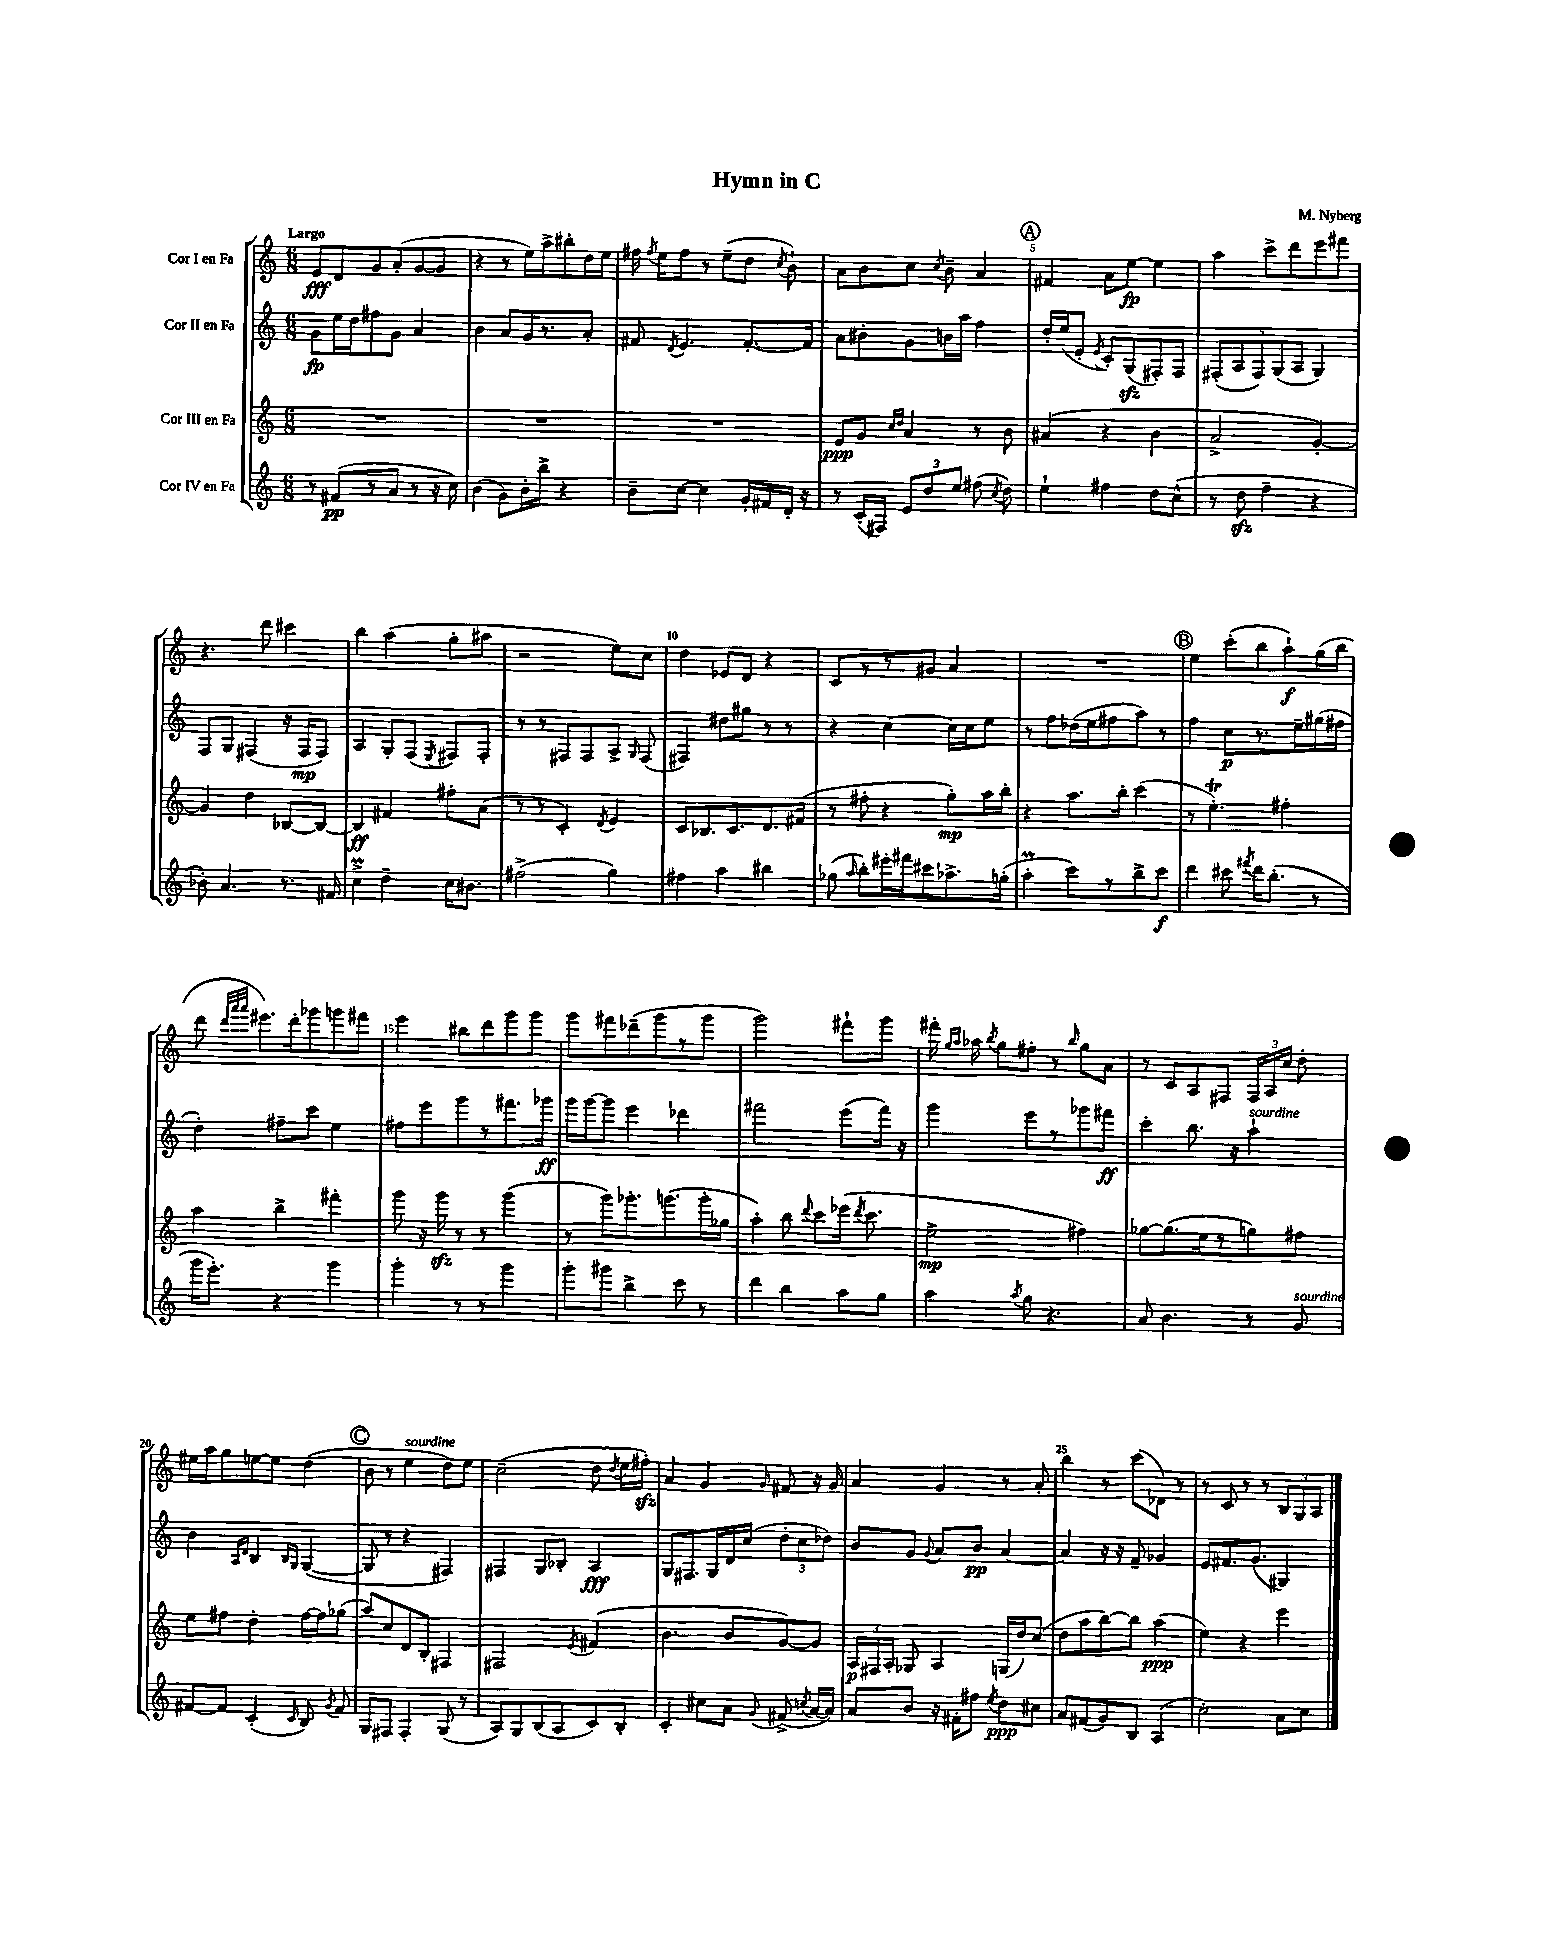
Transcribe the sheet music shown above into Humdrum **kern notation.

**kern	**kern	**kern	**kern
*staff4	*staff3	*staff2	*staff1
*clefG2	*clefG2	*clefG2	*clefG2
*k[]	*k[]	*k[]	*k[]
*M6/8	*M6/8	*M6/8	*M6/8
8r	2.r	8g	8e
(8f#	.	16ee	8d
.	.	16dd	.
8r	.	8ff#	8g
8a	.	8g	(8a'
8r	.	4a	[8g
16r	.	.	8g]
16cc)	.	.	.
=	=	=	=
(4b	2.r	4b	4r
8g)	.	8a	8r
16b'	.	16g	16ee)
16bb^	.	8.r	16aa^
4r	.	.	8bb#'
.	.	8a'	16dd
.	.	.	16ee
=	=	=	=
8b~	2.r	8f#	16ff#
.	.	.	8qff#
.	.	.	16ee
.	.	8qd	.
[8cc	.	4.e	8ff#
4cc]	.	.	8r
.	.	.	(8ee~
16g'	.	[8.f#'	8dd
16f#	.	.	.
.	.	.	8qcc
16d'	.	.	8b`)
16r	.	16f#]	.
=	=	=	=
8r	8e	8a	8a
(16c'	8g	8b#'	8b
16F#)	.	.	.
.	16qqcc	.	.
.	16qqdd	.	.
12e	4a	8g	8cc
12dd	.	.	.
.	.	.	8qcc
.	.	16b	8b~
12ee	.	.	.
.	.	16aa	.
(8ff#	8r	4ff	4a
8qcc	.	.	.
8dd)	8b	.	.
=	=	=	=
4ee`	(4a#	16dd'	4f#
.	.	(16ee	.
.	.	8e'	.
.	.	8qe	.
4ff#	4r	8c')	8a
.	.	(8G	[8ee
8dd	4b	8F#')	4ee]
(8cc^^	.	8F#	.
=	=	=	=
8r	2a^	(10F#'	4aa
.	.	10A	.
8dd	.	.	.
.	.	10F#)	.
4ff~	.	.	8ccc^
.	.	(10G	.
.	.	.	8ddd
.	.	10A	.
4r	[4g')	4G)	8eee
.	.	.	8fff#
=	=	=	=
8b-')	4g]	8F	4.r
4.a	.	8G	.
.	4dd	(4F#	.
.	.	.	8ddd
8.r	[8B-	16r	4ccc#
.	.	16F#	.
.	8B-_	8F#)	.
16f#	.	.	.
=	=	=	=
4cc^	4B-]	4A	4bb
4dd~	4f#	8G'	(4aa
.	.	(8F	.
.	.	8qE	.
16cc	8ff#'	8F#)	8gg'
8.b#	.	.	.
.	(8a	8F#'	8aa#
=	=	=	=
(2ff#^	8r	8r	2r
.	8r	8r	.
.	4c')	8F#	.
.	.	8F#	.
.	8qd	.	.
4gg)	4e	8A^	8ee)
.	.	16qqG	.
.	.	(8F#	8cc
=	=	=	=
4ff#	8c	4F#)	4dd
.	8.B-	.	.
4aa	.	8dd#	8e-
.	8.c	.	.
.	.	8gg#	8d
4bb#	8.d	8r	4r
.	.	8r	.
.	(16f#	.	.
=	=	=	=
(8gg-	8r	4r	8c
16qqaa	.	.	.
8bb')	8ff#'	.	8r
16eee#'	4r	[4cc	8r
16fff#	.	.	.
8ccc#	.	.	8g#
8.aa-^	8gg')	16cc]	4a
.	.	16cc	.
.	16aa	8ee	.
(16gg'	16bb'	.	.
=	=	=	=
4aa'	4r	8r	2.r
.	.	8ff	.
8ccc)	8.aa	(16dd-	.
.	.	16ee	.
8r	.	8ff#	.
.	16bb'	.	.
8bb^	(4ccc	8aa)	.
8ccc	.	8r	.
=	=	=	=
4ddd	8r	4ff	4ee
.	4.ee')	.	.
8ccc#	.	8cc	(8ccc'
8qfff#	.	.	.
16ddd	.	8.r	8bb
(8.bb'	.	.	.
.	4ff#'	.	8aa`)
.	.	16ee~	.
8r	.	(16gg#	(16gg
.	.	16ff#	16bb
=	=	=	=
16ggg	4aa	4dd')	8ddd
8.eee')	.	.	.
.	.	.	32qqddd
.	.	.	32qqaaa
.	.	.	32qqaaa
.	.	.	8.eee#)
4r	4bb^	8ff#~	.
.	.	.	16ddd'
.	.	8ccc	8ggg-
4ggg	4fff#'	4ee	8ggg
.	.	.	8fff#
=	=	=	=
4ggg'	8ggg	8ff#	4eee
.	16r	8eee	.
.	16ggg	.	.
8r	8r	8ggg	8bb#
8r	8r	8r	8ddd
4ggg	(4ggg	8.fff#	8ggg
.	.	.	8ggg
.	.	16ggg-	.
=	=	=	=
8ggg'	8r	16ggg	8ggg
.	.	[16ggg	.
8ggg#	8ggg)	8ggg]	8fff#
4bb^	8.ggg-'	4eee	(8ddd-~
.	.	.	8ggg
.	(8.ggg	.	.
8ccc	.	4ddd-	8r
8r	16ggg'	.	8ggg
.	16gg-	.	.
=	=	=	=
4ddd	4aa')	2fff#	2ggg)
4bb	8bb	.	.
.	8qqddd	.	.
.	8ccc	.	.
8aa	(16eee-	(8eee	8fff#`
.	8qddd	.	.
.	8.ccc	.	.
8gg	.	16fff#)	8ggg
.	.	16r	.
=	=	=	=
4aa	2ee^	4ggg	16fff#'
.	.	.	16qqgg
.	.	.	16qqaa
.	.	.	16aa-
.	.	.	8qbb
.	.	.	8gg
8qaa	.	.	.
8gg	.	8eee	8ff#'
4.r	.	8r	8r
.	.	.	16qqbb
.	4ff#)	8ggg-	8gg
.	.	8fff#	8a
=	=	=	=
8a	[8gg-	4ccc'	8r
4.b	(8.gg-]	.	8c
.	.	8.bb	8A
.	16ee	.	.
.	8r	.	8F#
.	.	16r	.
8r	8gg)	4aa`	24F#
.	.	.	24A
.	.	.	24cc
8g	8ff#	.	8dd'
=	=	=	=
[8f#	8ee	4b	16ee#
.	.	.	16aa
8f#]	8ff#	.	8gg
.	.	16qqA	.
.	.	16qqd	.
(4c'	4dd'	4B	[8ee
.	.	.	8ee]
.	.	16qqB	.
16qqc	.	16qqG	.
8B)	[16ff#	([4G	(4dd
.	16ff#]	.	.
8qg	.	.	.
8f#	(8gg-	.	.
=	=	=	=
8G	8aa)	8G]	8b
8F#	8cc	8r	8r
4F#'	8d	4r	4ee
.	8B'	.	.
(8G	4F#	4F#)	8dd)
8r	.	.	8ee
=	=	=	=
8A)	2F#	4F#	(2cc~
8G	.	.	.
(8B	.	8G	.
8A	.	8B-'	.
.	8qe	.	.
8c)	(4f#	4A	8dd
.	.	.	8qdd
8B'	.	.	16ee
.	.	.	16ff#')
=	=	=	=
4c'	4.b	8G	4a
.	.	8.F#	.
8cc#	.	.	4g
.	.	16G	.
8a	8b	16d	.
.	.	(16cc	.
8qqg	.	.	16qqg
(8f#^	[8g)	12dd'	8f#
.	.	12cc	.
8qcc	.	.	.
[16a	8g]	.	16r
.	.	12dd-)	.
16a])	.	.	16g
=	=	=	=
8a	24A	8b	4a
.	24F#	.	.
.	24A'	.	.
8b	8G-	8g	.
.	.	8qqg	.
16r	4A	8a	4g
16f#'	.	.	.
8ff#	.	8b	.
8qee	.	.	.
8dd	(16G	[4a	8r
.	16dd)	.	.
8cc#	(8cc	.	8a'
=	=	=	=
8a	8dd	4a]	4bb
(8f#	8aa	.	.
8g)	[8bb)	16r	8r
.	.	16r	.
8B	8bb]	8f~	(8ccc
(4A	(4aa	4g-	8d-)
.	.	.	8r
=	=	=	=
2cc')	4ee)	8e	8r
.	.	8.f#	8c
.	4r	.	8r
.	.	(8.g	.
.	.	.	8r
8a	4eee	4G#)	12B
.	.	.	12G
8cc	.	.	.
.	.	.	12A
==	==	==	==
*-	*-	*-	*-
